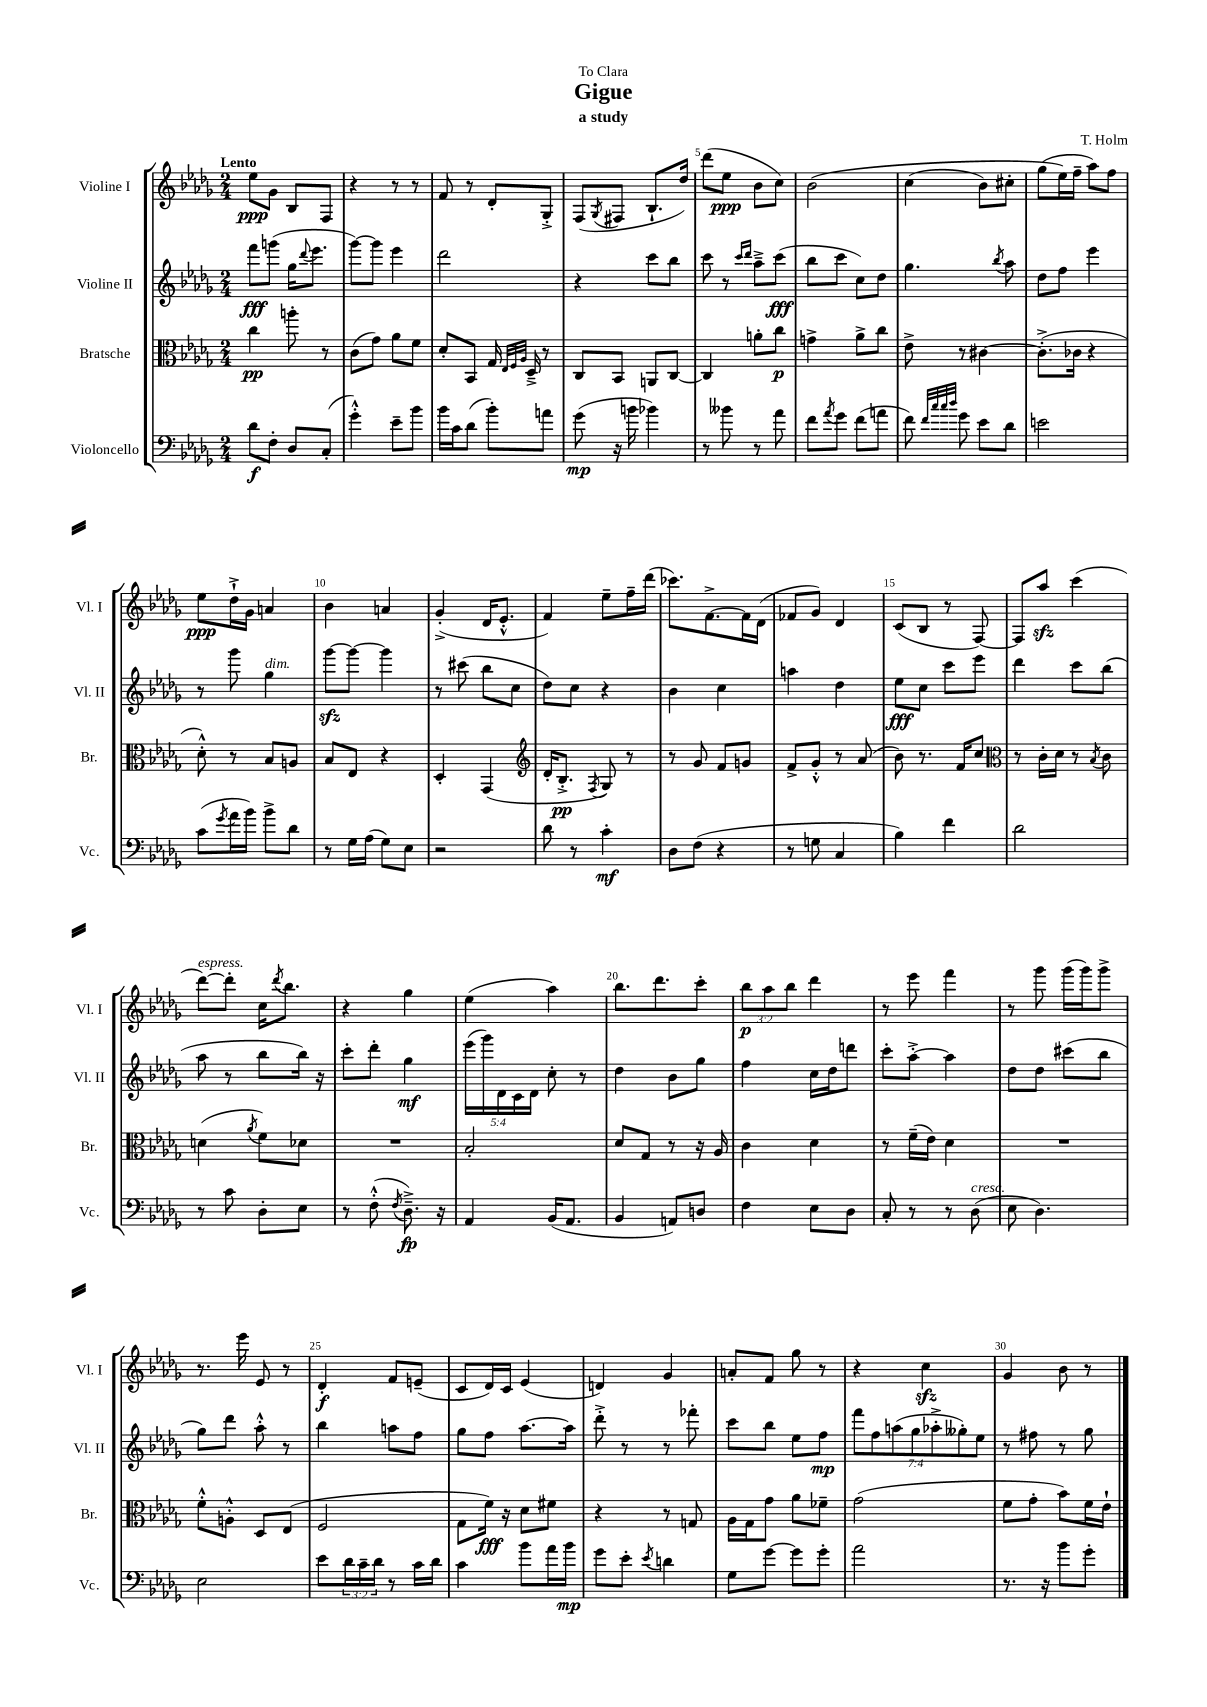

**kern	**dynam	**kern	**dynam	**kern	**dynam	**kern	**dynam
*part4	*part4	*part3	*part3	*part2	*part2	*part1	*part1
*staff4	*staff4	*staff3	*staff3	*staff2	*staff2	*staff1	*staff1
*I"Violoncello	*	*I"Bratsche	*	*I"Violine II	*	*I"Violine I	*
*I'Vc.	*	*I'Br.	*	*I'Vl. II	*	*I'Vl. I	*
*clefF4	*	*clefC3	*	*clefG2	*	*clefG2	*
*k[b-e-a-d-g-]	*	*k[b-e-a-d-g-]	*	*k[b-e-a-d-g-]	*	*k[b-e-a-d-g-]	*
*M2/4	*	*M2/4	*	*M2/4	*	*M2/4	*
=1	=1	=1	=1	=1	=1	=1	=1
!	!	!	!	!	!	!LO:TX:a:B:t=Lento	!
8d-\L	f	4cc\	pp	8fff\L	fff	8ee-\L	ppp
8F'\J	.	.	.	(8gggn\J	.	8g-\J	.
8D-/L	.	8aan'\	.	16gg-\KL	.	8B-/L	.
.	.	.	.	8qqddd-/	.	.	.
.	.	.	.	8.eee-\J	.	.	.
(8C'/J	.	8r	.	.	.	8F/J	.
=2	=2	=2	=2	=2	=2	=2	=2
4g-'^^\)	.	(8c\L	.	[8ggg-\L)	.	4r	.
.	.	8g-\J)	.	8ggg-\J]	.	.	.
8e-~\L	.	8a-\L	.	4eee-\	.	8r	.
8b-\J	.	8f\J	.	.	.	8r	.
=3	=3	=3	=3	=3	=3	=3	=3
16b-\LL	.	8d-'/L	.	2ddd-\	.	8f/	.
16c\J	.	.	.	.	.	.	.
(8d-\J	.	8BB-/J	.	.	.	8r	.
8b-'\L)	.	16G-/	.	.	.	8d-'/L	.
.	.	32qqE-/LLL	.	.	.	.	.
.	.	32qqF/	.	.	.	.	.
.	.	32qqA-/JJJ	.	.	.	.	.
.	.	16D-~^/	.	.	.	.	.
8an\J	.	8r	.	.	.	8G-'^/J	.
=4	=4	=4	=4	=4	=4	=4	=4
(8g-\	mp	8C/L	.	4r	.	(8F/L	.
.	.	.	.	.	.	8qG-/	.
16r	.	8BB-/J	.	.	.	8F#X/J	.
16bn\	.	.	.	.	.	.	.
4b-X\)	.	8AAn/L	.	8ccc\L	.	8.B-`/L	.
.	.	[8C/J	.	8bb-\J	.	.	.
.	.	.	.	.	.	16dd-/Jk)	.
=5	=5	=5	=5	=5	=5	=5	=5
8r	.	4C/]	.	8ccc\	.	(8ddd-\L	.
8b--X\	.	.	.	8r	.	8ee-\J	ppp
.	.	.	.	16qqccc/LL	.	.	.
.	.	.	.	16qqddd-/JJ	.	.	.
8r	.	8an'\L	.	8aa-~^\L	.	8b-\L	.
8a-\	.	8cc\J	p	(8ccc\J	fff	8cc\J)	.
=6	=6	=6	=6	=6	=6	=6	=6
8f\L	.	4gn^\	.	8bb-\L	.	(2b-\	.
8qa-/	.	.	.	.	.	.	.
8g-\J	.	.	.	8ccc\J	.	.	.
(8f\L	.	8a-^\L	.	8cc\L)	.	.	.
8an\J	.	8cc\J	.	8dd-\J	.	.	.
=7	=7	=7	=7	=7	=7	=7	=7
8f\)	.	8e-^\	.	4.gg-\	.	(4cc\	.
32qqf/LLL	.	.	.	.	.	.	.
32qqcc/	.	.	.	.	.	.	.
32qqcc/	.	.	.	.	.	.	.
32qqdd-/JJJ	.	.	.	.	.	.	.
8g-\	.	8r	.	.	.	.	.
8e-\L	.	[4c#X\	.	.	.	8b-\L)	.
.	.	.	.	8qbb-/	.	.	.
8d-\J	.	.	.	8aa-\	.	8cc#X'\J	.
=8	=8	=8	=8	=8	=8	=8	=8
2en\	.	(8.c#'^\L]	.	8dd-\L	.	(8gg-\L	.
.	.	.	.	8ff\J	.	16ee-\L)	.
.	.	16c-X\Jk	.	.	.	16ff~\JJ	.
.	.	4r	.	4eee-\	.	8aa-\L)	.
.	.	.	.	.	.	8ff\J	.
!!LO:LB:g=z
=9	=9	=9	=9	=9	=9	=9	=9
(8c\L	.	8d-'^^\)	.	8r	.	8ee-\L	ppp
8qg-/	.	.	.	.	.	.	.
16a-\L	.	8r	.	8ggg-\	.	16dd-`^\L	.
16b-\JJ)	.	.	.	.	.	16g-\JJ	.
!	!	!	!	!LO:TX:a:i:t=dim.	!	!	!
8b-^\L	.	8B-/L	.	4gg-\	.	4an/	.
8d-\J	.	8An/J	.	.	.	.	.
=10	=10	=10	=10	=10	=10	=10	=10
8r	.	8B-/L	.	[8ggg-zz\L	.	4b-\	.
16G-\LL	.	8E-/J	.	8ggg-\J_	.	.	.
(16A-\JJ	.	.	.	.	.	.	.
8G-\L)	.	4r	.	4ggg-\]	.	4an/	.
8E-\J	.	.	.	.	.	.	.
=11	=11	=11	=11	=11	=11	=11	=11
2r	.	4D-'/	.	8r	.	(4g-'^/	.
.	.	.	.	(8ccc#X\	.	.	.
.	.	(4GG-/	.	8bb-\L	.	16d-/KL	.
.	.	.	.	.	.	8.e-'^^/J	.
.	.	.	.	8cc\J	.	.	.
=12	=12	=12	=12	=12	=12	=12	=12
*	*	*clefG2	*	*	*	*	*
8d-\	.	16d-'/KL	.	8dd-\L)	.	4f/)	.
.	.	8.B-'^/J	pp	.	.	.	.
8r	.	.	.	8cc\J	.	.	.
.	.	8qF/	.	.	.	.	.
4c'\	mf	8G-/)	.	4r	.	8ee-~\L	.
.	.	8r	.	.	.	16ff~\L	.
.	.	.	.	.	.	(16ddd-\JJ	.
=13	=13	=13	=13	=13	=13	=13	=13
8D-\L	.	8r	.	4b-\	.	8.ccc-X\L)	.
(8F\J	.	8g-/	.	.	.	.	.
.	.	.	.	.	.	[8.f^\	.
4r	.	8f/L	.	4cc\	.	.	.
.	.	8gn/J	.	.	.	16f\L]	.
.	.	.	.	.	.	(16d-\JJ	.
=14	=14	=14	=14	=14	=14	=14	=14
8r	.	8f^/L	.	4aan\	.	8f-X/L	.
8Gn\	.	8g-'^^/J	.	.	.	8g-/J)	.
4C/	.	8r	.	4dd-\	.	4d-/	.
.	.	(8a-/	.	.	.	.	.
=15	=15	=15	=15	=15	=15	=15	=15
4B-\)	.	8b-\)	.	8ee-\L	fff	(8c/L	.
.	.	8.r	.	8cc\J	.	8B-/J	.
4f\	.	.	.	8ccc\L	.	8r	.
.	.	16f/KL	.	.	.	.	.
.	.	8cc/J	.	8eee-\J	.	[8F/)	.
=16	=16	=16	=16	=16	=16	=16	=16
*	*	*clefC3	*	*	*	*	*
2d-\	.	8r	.	4ddd-\	.	8F/L]	.
.	.	16c'\LL	.	.	.	8aa-zz/J	.
.	.	16d-\JJ	.	.	.	.	.
.	.	8r	.	8ccc\L	.	(4ccc\	.
.	.	8qB-/	.	.	.	.	.
.	.	8c\	.	(8bb-\J	.	.	.
!!LO:LB:g=z
=17	=17	=17	=17	=17	=17	=17	=17
!	!	!	!	!	!	!LO:TX:a:i:t=espress.	!
8r	.	(4dn\	.	8aa-\	.	[8ddd-\L)	.
8c\	.	.	.	8r	.	8ddd-'\J]	.
.	.	8qa-/	.	.	.	.	.
8D-'\L	.	8f\L)	.	8bb-\L	.	16cc\KL	.
.	.	.	.	.	.	8qddd-/	.
.	.	.	.	.	.	8.bb-\J	.
8E-\J	.	8d-X\J	.	16bb-\Jk)	.	.	.
.	.	.	.	16r	.	.	.
=18	=18	=18	=18	=18	=18	=18	=18
8r	.	2r	.	8ccc'\L	.	4r	.
(8F'^^\	.	.	.	8ddd-'\J	.	.	.
8qF/	.	.	.	.	.	.	.
8.D-~^\)	fp	.	.	4gg-\	mf	4gg-\	.
16r	.	.	.	.	.	.	.
=19	=19	=19	=19	=19	=19	=19	=19
4AA-/	.	2B-'/	.	(20eee-\LL	.	(4ee-\	.
.	.	.	.	20ggg-\)	.	.	.
.	.	.	.	20d-\	.	.	.
.	.	.	.	20c\	.	.	.
.	.	.	.	20d-\JJ	.	.	.
(16BB-/KL	.	.	.	8cc'\	.	4aa-\)	.
8.AA-/J	.	.	.	.	.	.	.
.	.	.	.	8r	.	.	.
=20	=20	=20	=20	=20	=20	=20	=20
4BB-/	.	8d-/L	.	4dd-\	.	8.bb-\L	.
.	.	8G-/J	.	.	.	.	.
.	.	.	.	.	.	8.ddd-\	.
8AAn/L)	.	8r	.	8b-\L	.	.	.
8Dn/J	.	16r	.	8gg-\J	.	8ccc'\J	.
.	.	16A-/	.	.	.	.	.
=21	=21	=21	=21	=21	=21	=21	=21
4F\	.	4c\	.	4ff\	.	12bb-\L	p
.	.	.	.	.	.	12aa-\	.
.	.	.	.	.	.	12bb-\J	.
8E-\L	.	4d-\	.	16cc\LL	.	4ddd-\	.
.	.	.	.	16dd-\J	.	.	.
8D-\J	.	.	.	8dddn\J	.	.	.
=22	=22	=22	=22	=22	=22	=22	=22
8C'/	.	8r	.	8ccc'\L	.	8r	.
8r	.	(16f~\LL	.	[8aa-'^\J	.	8eee-\	.
.	.	16e-\JJ)	.	.	.	.	.
8r	.	4d-\	.	4aa-\]	.	4fff\	.
!LO:TX:a:i:t=cresc.	!	!	!	!	!	!	!
(8D-\	.	.	.	.	.	.	.
=23	=23	=23	=23	=23	=23	=23	=23
8E-\	.	2r	.	8dd-\L	.	8r	.
4.D-\)	.	.	.	8dd-\J	.	8ggg-\	.
.	.	.	.	(8ccc#X\L	.	(16ggg-\LL	.
.	.	.	.	.	.	16ggg-\J)	.
.	.	.	.	8bb-\J	.	8ggg-^\J	.
!!LO:LB:g=z
=24	=24	=24	=24	=24	=24	=24	=24
2E-\	.	8f'^^\L	.	8gg-\L)	.	8.r	.
.	.	8An'^^\J	.	8ddd-\J	.	.	.
.	.	.	.	.	.	16eee-\	.
.	.	8D-/L	.	8aa-'^^\	.	8e-/	.
.	.	(8E-/J	.	8r	.	8r	.
=25	=25	=25	=25	=25	=25	=25	=25
8e-\L	.	2F/	.	4bb-\	.	4d-'/	f
24d-\L	.	.	.	.	.	.	.
24c~\	.	.	.	.	.	.	.
24d-\JJ	.	.	.	.	.	.	.
8r	.	.	.	8aan\L	.	8f/L	.
16c\LL	.	.	.	8ff\J	.	(8en~/J	.
16d-\JJ	.	.	.	.	.	.	.
=26	=26	=26	=26	=26	=26	=26	=26
4c\	.	8G-\L	.	8gg-\L	.	8c/L	.
.	.	16f\Jk)	fff	8ff\J	.	16d-/L)	.
.	.	16r	.	.	.	16c/JJ	.
8b-\L	.	8d-\L	.	[8.aa-\L	.	(4e-/	.
16a-\L	.	8f#X\J	.	.	.	.	.
16b-\JJ	mp	.	.	16aa-\Jk]	.	.	.
=27	=27	=27	=27	=27	=27	=27	=27
8g-\L	.	4r	.	8ddd-'^\	.	4dn/)	.
8e-'\J	.	.	.	8r	.	.	.
8qe-/	.	.	.	.	.	.	.
4dn\	.	8r	.	8r	.	4g-/	.
.	.	8Gn/	.	8fff-X'\	.	.	.
=28	=28	=28	=28	=28	=28	=28	=28
8G-\L	.	16A-\LL	.	8ccc\L	.	8an'/L	.
.	.	16G-\J	.	.	.	.	.
[8g-\J	.	8g-\J	.	8bb-\J	.	8f/J	.
8g-\L]	.	8a-\L	.	8ee-\L	.	8gg-\	.
8g-'\J	.	8f-X~\J	.	8ff\J	mp	8r	.
=29	=29	=29	=29	=29	=29	=29	=29
2a-\	.	(2g-\	.	14fff\L	.	4r	.
.	.	.	.	14ff\	.	.	.
.	.	.	.	(14aan\	.	.	.
.	.	.	.	14gg-\	.	.	.
.	.	.	.	.	.	4cczz\	.
.	.	.	.	14aa-X'^\	.	.	.
.	.	.	.	14gg--X'\)	.	.	.
.	.	.	.	14ee-\J	.	.	.
=30	=30	=30	=30	=30	=30	=30	=30
8.r	.	8f\L	.	8r	.	4g-/	.
.	.	8g-'\J	.	8ff#X\	.	.	.
16r	.	.	.	.	.	.	.
8b-\L	.	8b-\L)	.	8r	.	8b-\	.
8g-'\J	.	16f\L	.	8gg-\	.	8r	.
.	.	16e-`\JJ	.	.	.	.	.
==	==	==	==	==	==	==	==
*-	*-	*-	*-	*-	*-	*-	*-
